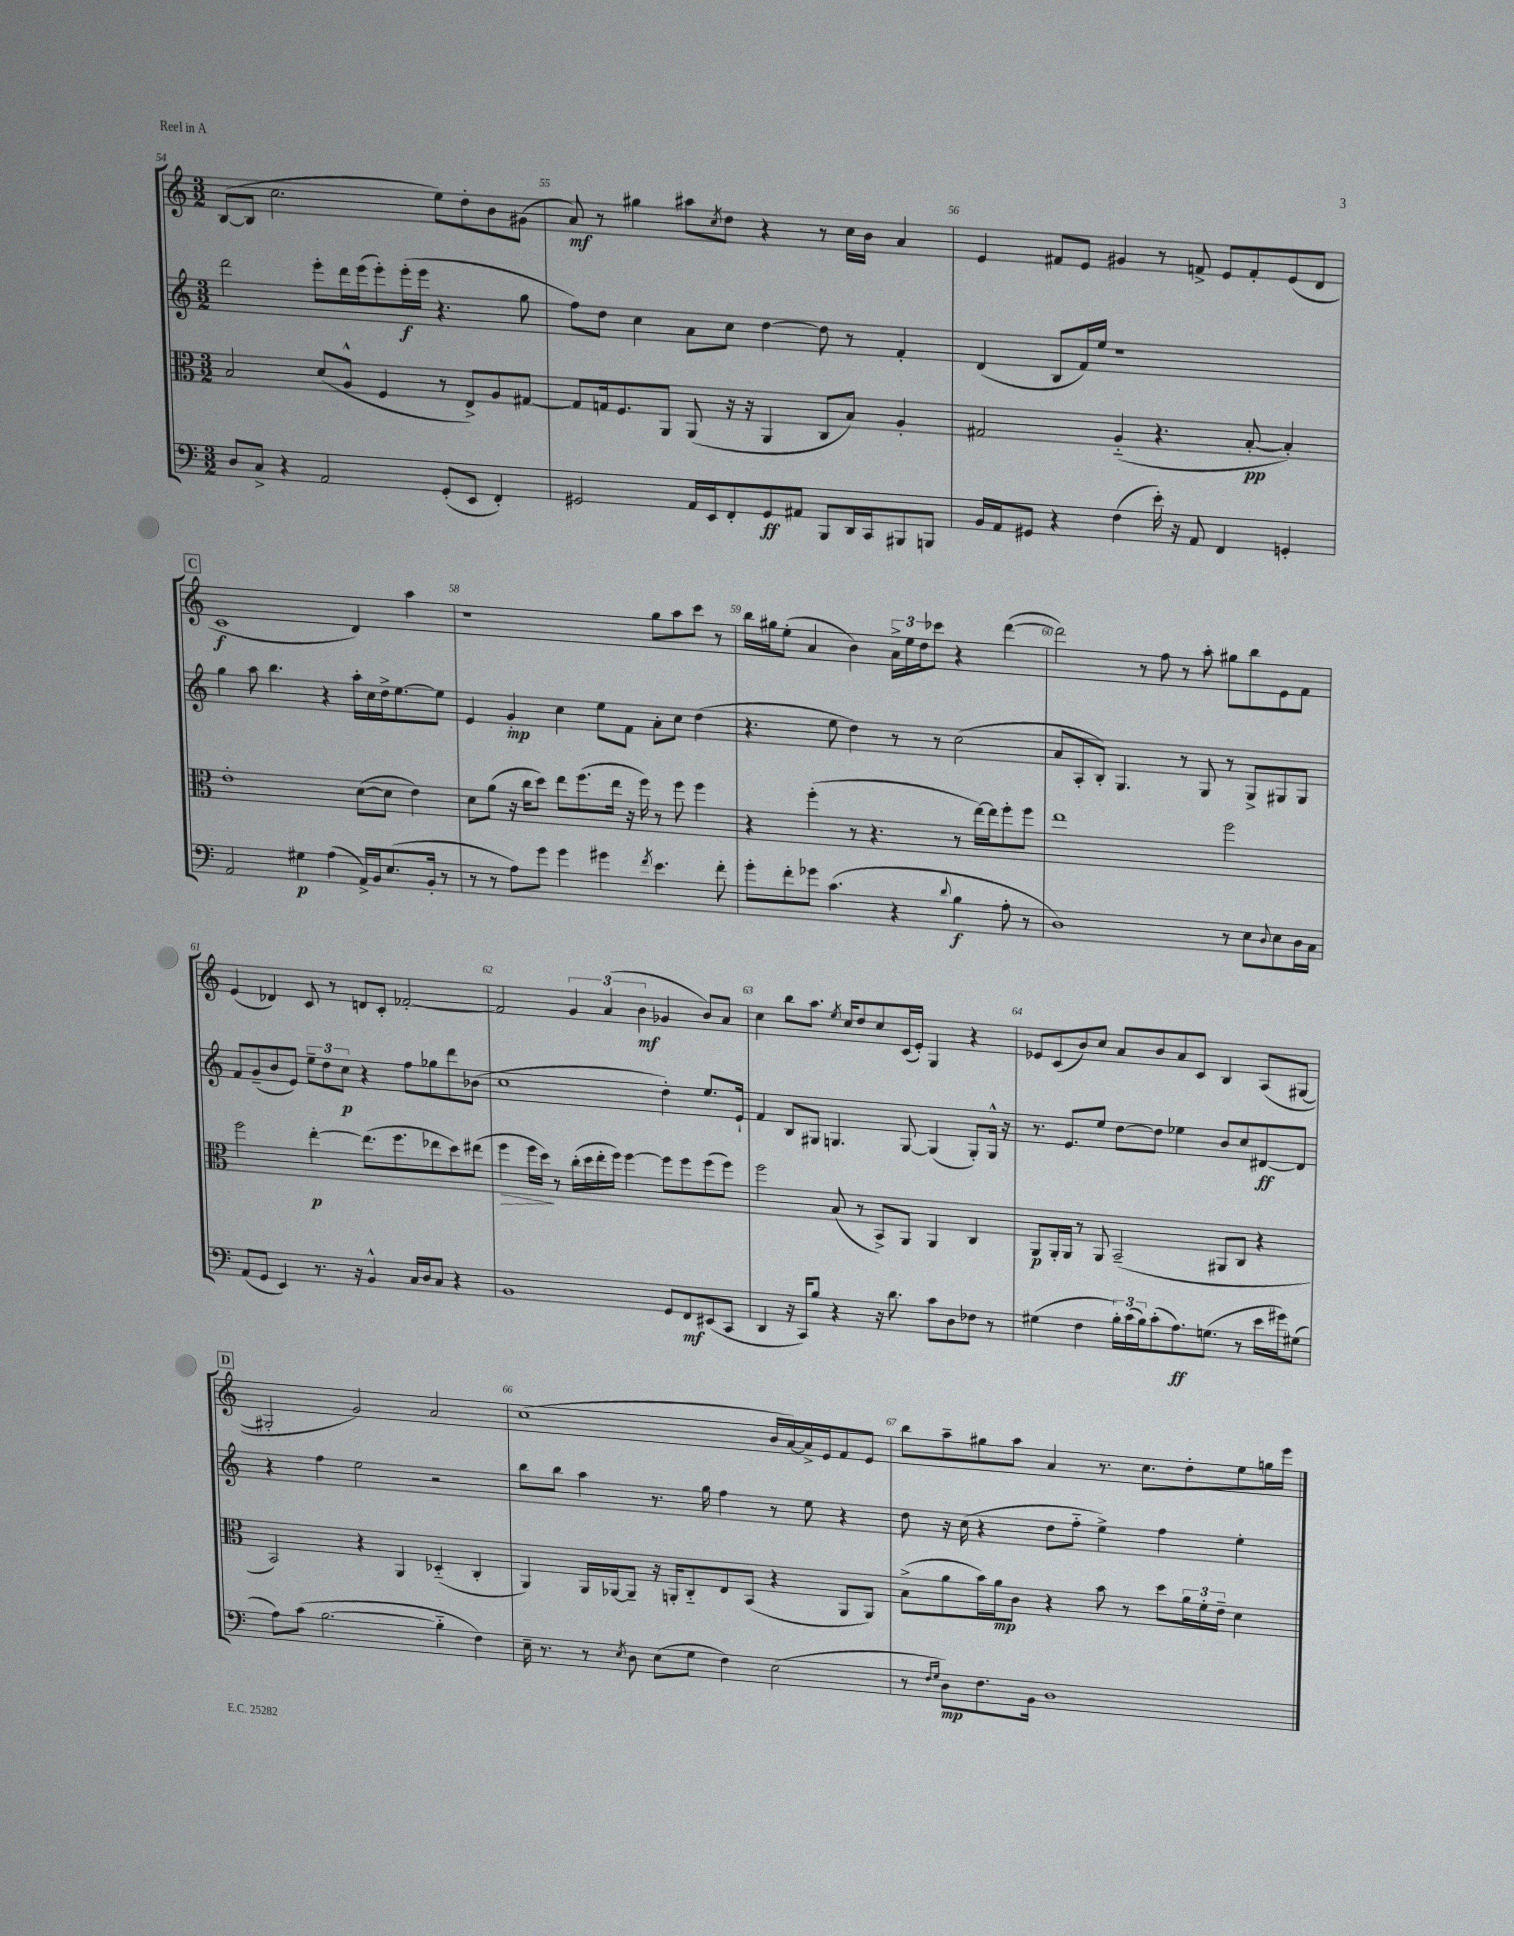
<<
\new StaffGroup <<
\new Staff = "s0" {
    \clef treble \key c \major \numericTimeSignature \time 3/2
    b8~( b8 c''2. e''8) d''8-. b'8 gis'8( |
    a'8\mf) r8 gis''4 ais''8 \acciaccatura { c''8 } d''8 r4 r8 c''16 b'16 a'4 |
    e'4 fis'8 e'8 gis'4 r8 f'8-> e'8 f'8-. e'8( d'8 |
    \mark \markup { \box "C" } c'1\f d'4) a''4 |
    r1 g''8 a''8 c'''8 r8 |
    b''16 gis''16 e''8-.( a'4 b'4) \tuplet 3/2 { a'16-> e''16 d''16 } ces'''8 r4 d'''4~( |
    d'''2) r8 f''8 r8 a''8-. gis''8 b''8 e'8 f'8 |
    e'4( des'4) c'8 r8 d'8 c'8-. fes'2~-. |
    fes'2 \tuplet 3/2 { g'4 a'4( b'4\mf } ges'4 b'8) a'8 |
    c''4 b''8 a''8. \acciaccatura { e''8 } c''16 d''8 c''8 c'16( e'16-.) g4 r4 |
    ees'8 c'8( b'8) c''8 a'8 b'8 a'8 c'8 b4 a8( gis8~ |
    \mark \markup { \box "D" } gis2-. g'2) a'2 |
    c''1( b'16 a'16~) a'16-> e'16 f'8 e'8 |
    b''8 a''8-- gis''8 a''8 a'4 r8. c''8. d''8-. e''8 g''16 e'''16 \bar "|." |
}
\new Staff = "s1" {
    \clef treble \key c \major \numericTimeSignature \time 3/2
    d'''2 e'''8-. d'''16 e'''16( e'''8-.) e'''16-.\f( e'''16 r4. g''8 |
    f''8) d''8 c''4 a'8 c''8 d''4~ d''8 r8 f'4-. |
    d'4( b8 f'16) e''16 r1 |
    \mark \markup { \box "C" } g''4 a''8 b''4. r4 a''16-. c''16 d''16-> e''8.~ e''8 |
    e'4 g'4-.\mp c''4 e''8 f'8 a'8-. c''8 d''4( |
    r4. e''8 d''4) r8 r8 c''2( |
    a'8 a8-. b8-.) g4. r8 g8 r8 g8-> gis8 gis8 |
    f'8 g'8--( b'8 e'8) \tuplet 3/2 { e''8-- d''8 c''8\p } r4 f''8 ges''8 d'''8 bes'8( |
    c''1 d''4-.) e''8. e'16-! |
    f'4 b8 gis8 g4. g8~ g4( g8-.) g16-^ r16 |
    r8. e'8. e''8 d''8~ d''8 ees''4 b'8 c''8 dis'8~\ff dis'8 |
    \mark \markup { \box "D" } r4 f''4 e''2 r2 |
    b''8 b''8 a''4 r8. g''16 f''4 r8 e''8 r4 |
    d''8 r16 c''16( r4 d''8 f''8-_ e''4->) f''4 e''4-. \bar "|." |
}
\new Staff = "s2" {
    \clef alto \key c \major \numericTimeSignature \time 3/2
    b2 d'8( a8-^ f4 r8 e8->) a8 gis8~ |
    gis8 g16 f8. a,8 a,8( r16 r16 a,4 c8 b8) a4-. |
    gis2 a4-_( r4. b8~-.\pp b4-.) |
    \mark \markup { \box "C" } e'1-. d'8~( d'8 e'4) |
    d'8 a'8( r16 c''16 d''8) e''8 f''8.( e''16 r16 f''16) r8 f''8 f''4 |
    r4 f''4-.( r8 r4. r8 e''16~) e''16 f''8-. f''8 |
    e''1 f''2 |
    f''2 e''4~-.\p e''8.( f''8. ees''8 d''8) eis''8( |
    f''4\> f''16 d''16\!) r8 c''16-.( d''16 e''16-. f''16) f''4~ f''8 f''8 f''8( f''8) |
    f''2 b8( r8 b,8->) a,8 a,4 c4 |
    a,8\p a,16-. a,16 r8 a,8 b,2--( ais,8 c8 r4 |
    \mark \markup { \box "D" } b,2) r4 a,4 des4-_( c4-. |
    a,4) a,16 aes,16~ aes,8-- r16 a,16-. c8-_ e8 b,8( r4 a,8 a,8) |
    b8->( a'8 b'16) a'16\mp c'8 r4 b'8 r8 d''8 \tuplet 3/2 { a'16 f'16-. e'16-- } d'4 \bar "|." |
}
\new Staff = "s3" {
    \clef bass \key c \major \numericTimeSignature \time 3/2
    d8 c8-> r4 a,2 g,8-.( e,8 f,4-.) |
    gis,2 a,16 e,16 f,8-. gis,8\ff ais,8 b,,8 d,16 c,16 bis,,8 b,,8 |
    b,16 a,16 gis,8 r4 f4( e'16-.) r16 a,8 f,4 g,4-. |
    \mark \markup { \box "C" } a,2 gis4\p a4( a,16->) b,16 e8.( b,16-. r8 |
    r8 r8 a8) g'8 g'4 gis'4 \acciaccatura { f'8 } e'4. f'8-. |
    g'8-. f'8-. ges'8 c'4.( r4 \appoggiatura { d'8 } b4\f a8-. r8 |
    d1) r8 e8 \appoggiatura { d8 } e8 d16 c16 |
    a,8( g,8 e,4) r8. r16 b,4-^ c16 d16 c8 r4 |
    b,1 g,8 f,8\mf eis,8( c,8 |
    d,4 r16 c,16) b8 r4 r16 d'8. c'8 d8 fes8 r8 |
    gis4( f4 \tuplet 3/2 { b16-.) c'16( b16) } c'8-.( a8.\ff) g8.( r8 e'16 gis'16) gis8( |
    \mark \markup { \box "D" } a8) c'8( b2.~ b4-_ f4) |
    e16-- r8. r8 \acciaccatura { e8 } d8 e8( g8 f4) e2( |
    r8 \grace { f16 g16 } d8\mp) f8. b,16 d1 \bar "|." |
}
>>
>>
\layout { \context { \Score currentBarNumber = #54 \override BarNumber.break-visibility = ##(#f #t #t) barNumberVisibility = #all-bar-numbers-visible } }
